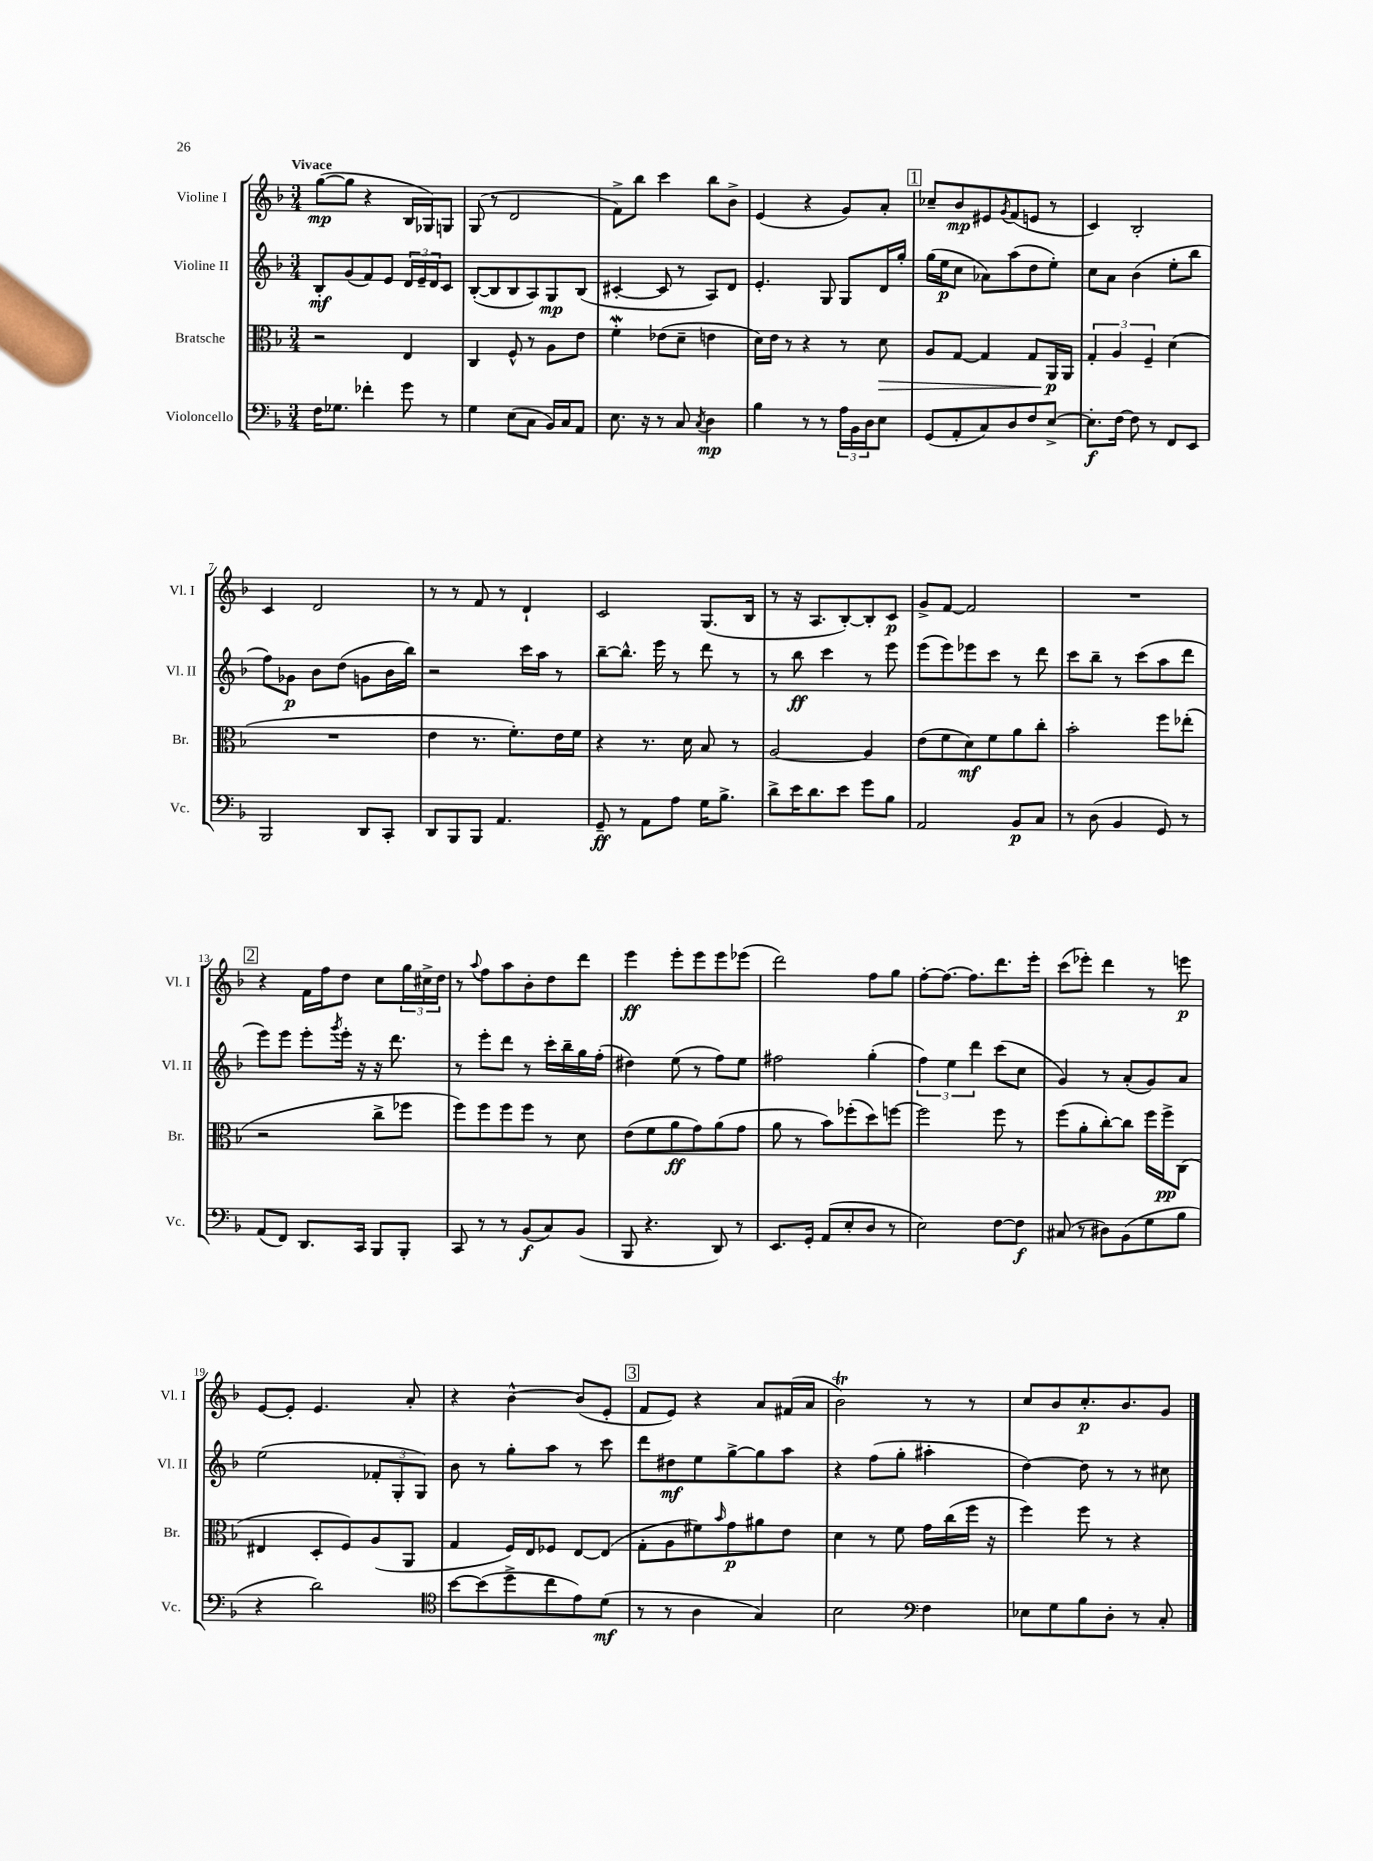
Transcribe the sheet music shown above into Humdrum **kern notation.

**kern	**kern	**kern	**kern
*staff4	*staff3	*staff2	*staff1
*clefF4	*clefC3	*clefG2	*clefG2
*k[b-]	*k[b-]	*k[b-]	*k[b-]
*M3/4	*M3/4	*M3/4	*M3/4
16F	2r	8B-'	([8gg
8.G-	.	.	.
.	.	(8g	8gg]
4f-'	.	8f)	4r
.	.	8e	.
8g	4E	24d	16B-
.	.	24e~	.
.	.	.	16G-)
.	.	24d	.
8r	.	8c	8G
=	=	=	=
4G	4C	([8B-'	(8G
.	.	8B-]	8r
(8E	8F^^	8B-	2d
8C	8r	8A)	.
16BB-)	8A	8G	.
16C	.	.	.
8AA	8e	(8B-	.
=	=	=	=
8.E	4f'	[4c#'	8f^)
.	.	.	8bb-
16r	.	.	.
8r	(8e-	8c#]	4ccc
8C	8d~	8r	.
8qC	.	.	.
4D	4e	8A)	8bb-
.	.	8d	8b-^
=	=	=	=
4B-	16d)	4.e'	(4e
.	16e	.	.
.	8r	.	.
8r	4r	.	4r
8r	.	8G	.
24A	8r	8G	8g)
24BB-	.	.	.
24D	.	.	.
8E	8d	16d	8a'
.	.	16gg'	.
=	=	=	=
(8GG	8A	(16gg	8cc-~
.	.	16ee	.
8AA'	[8G	8cc	8b-
8C)	4G]	8a-)	8e#
.	.	.	8qg
8D	.	(8aa	(8f
8F	8G	8dd	8e
[8E^	16AA	8ee')	8r
.	16AA	.	.
=	=	=	=
8.E']	6G'	8cc	4c)
.	.	8a	.
.	6A	.	.
[16F	.	.	.
8F]	.	(4b-	2B-'
.	6F~	.	.
8r	.	.	.
8FF	(4d	8ee'	.
8EE	.	8bb-	.
=	=	=	=
2BBB-	2.r	8ff)	4c
.	.	8g-	.
.	.	8b-	2d
.	.	(8dd	.
8DD	.	8g	.
8CC'	.	16b-	.
.	.	16bb-)	.
=	=	=	=
8DD	4e	2r	8r
8BBB-	.	.	8r
8BBB-	8.r	.	8f
4.AA	.	.	8r
.	8.f')	.	.
.	.	16ccc	4d`
.	.	16aa	.
.	16e	8r	.
.	16f	.	.
=	=	=	=
8GG~	4r	[8bb-~	2c
8r	.	8.bb-^^]	.
8AA	8.r	.	.
.	.	16eee	.
8A	.	8r	.
.	16d	.	.
16G	8B-	8ddd	(8.G
8.B-^	.	.	.
.	8r	8r	.
.	.	.	16B-
=	=	=	=
8d^	[2A	8r	8r
16e	.	8bb-	16r
8.d	.	.	8.A
.	.	4ccc	.
8e	.	.	[8B-')
8g	4A]	8r	8B-']
8B-	.	8eee	8c
=	=	=	=
2AA	(8e	(8eee	8g^
.	8f	8eee)	[8f
.	8d)	8eee-	2f]
.	8f	8ccc	.
8BB-	8a	8r	.
8C	8cc'	8ddd	.
=	=	=	=
8r	2b-'	8ccc	2.r
(8D	.	8bb-~	.
4BB-	.	8r	.
.	.	(8ccc	.
8GG)	8ff	8aa	.
8r	(8ee-'	8ddd	.
=	=	=	=
(8AA	2r	8eee)	4r
8FF)	.	8eee	.
8.DD	.	8eee'	16f
.	.	.	16ff
.	.	8qggg	.
.	.	16eee'	8dd
16CC	.	16r	.
8BBB-	8cc^	16r	8cc
.	.	8.ddd	.
8BBB-'	8ff-	.	24gg
.	.	.	24cc#^
.	.	.	24dd
=	=	=	=
8CC	8ff)	8r	8r
.	.	.	8qqaa
8r	8ff	8eee'	8ff
8r	8ff	8ddd	8aa
(8BB-	8ff	8r	8b-'
8C)	8r	16ccc'	8dd
.	.	16bb-~	.
(8BB-	8d	16gg	8ddd
.	.	(16ff'	.
=	=	=	=
8BBB-	(8e	4dd#)	4eee
4.r	8f	.	.
.	8a	(8ee	8eee'
.	8g)	8r	8eee
8DD)	(8a	8ff)	8eee
8r	8g	8ee	(8eee-
=	=	=	=
8.EE	8a	2ff#	2ddd)
.	8r	.	.
16GG'	.	.	.
(8AA	8b-)	.	.
8E'	(8ff-'	.	.
8D	8dd)	(4gg'	8ff
8r	[8ff	.	8gg
=	=	=	=
2E)	2ff]	6ff)	[8ff'
.	.	.	8.ff_
.	.	6ee	.
.	.	.	8.ff]
.	.	6ddd	.
[8F	8ff	(8ccc	8.ddd
8F]	8r	8cc	.
.	.	.	16eee'
=	=	=	=
(8C#	(8ff	4g)	(8ccc
8r	8a'	.	8eee-')
8D#)	[8cc')	8r	4ddd
(8BB-	8cc]	(8a'	.
8G	16ff	8g)	8r
.	16ff^	.	.
8B-	(8C	8a	8eee
=	=	=	=
4r	4E#	(2ee	[8e
.	.	.	8e']
2d)	8D'	.	4.e
.	8F)	.	.
.	(8A	12f-'	.
.	.	12G'	.
.	8AA	.	8a'
.	.	12G)	.
=	=	=	=
*clefC4	*	*	*
[8b-	4G	8b-	4r
(8b-]	.	8r	.
8dd^	16F)	8gg'	[4b-^^
.	16E	.	.
8cc	8F-	8aa	.
8e)	[8E	8r	(8b-]
(8d	(8E]	8ccc	8e'
=	=	=	=
8r	8G'	8ddd	8f
8r	8A	8dd#	8e)
4A	8f#)	8ee	4r
.	16qqb-	.	.
.	8g	[8gg^	.
4G)	8a#	8gg]	8a
.	8e	8aa	(16f#
.	.	.	16a
=	=	=	=
2B-	4d	4r	2b-)
.	8r	(8ff	.
.	8f	8gg'	.
*clefF4	*	*	*
4F	16g	4aa#'	8r
.	(16cc	.	.
.	16ff	.	8r
.	16r	.	.
=	=	=	=
8E-	4ff)	[4dd)	8cc
8G	.	.	8b-
8B-	8ff	8dd]	8.cc'
8D'	8r	8r	.
.	.	.	8.b-
8r	4r	8r	.
8C'	.	8cc#	8g
==	==	==	==
*-	*-	*-	*-
